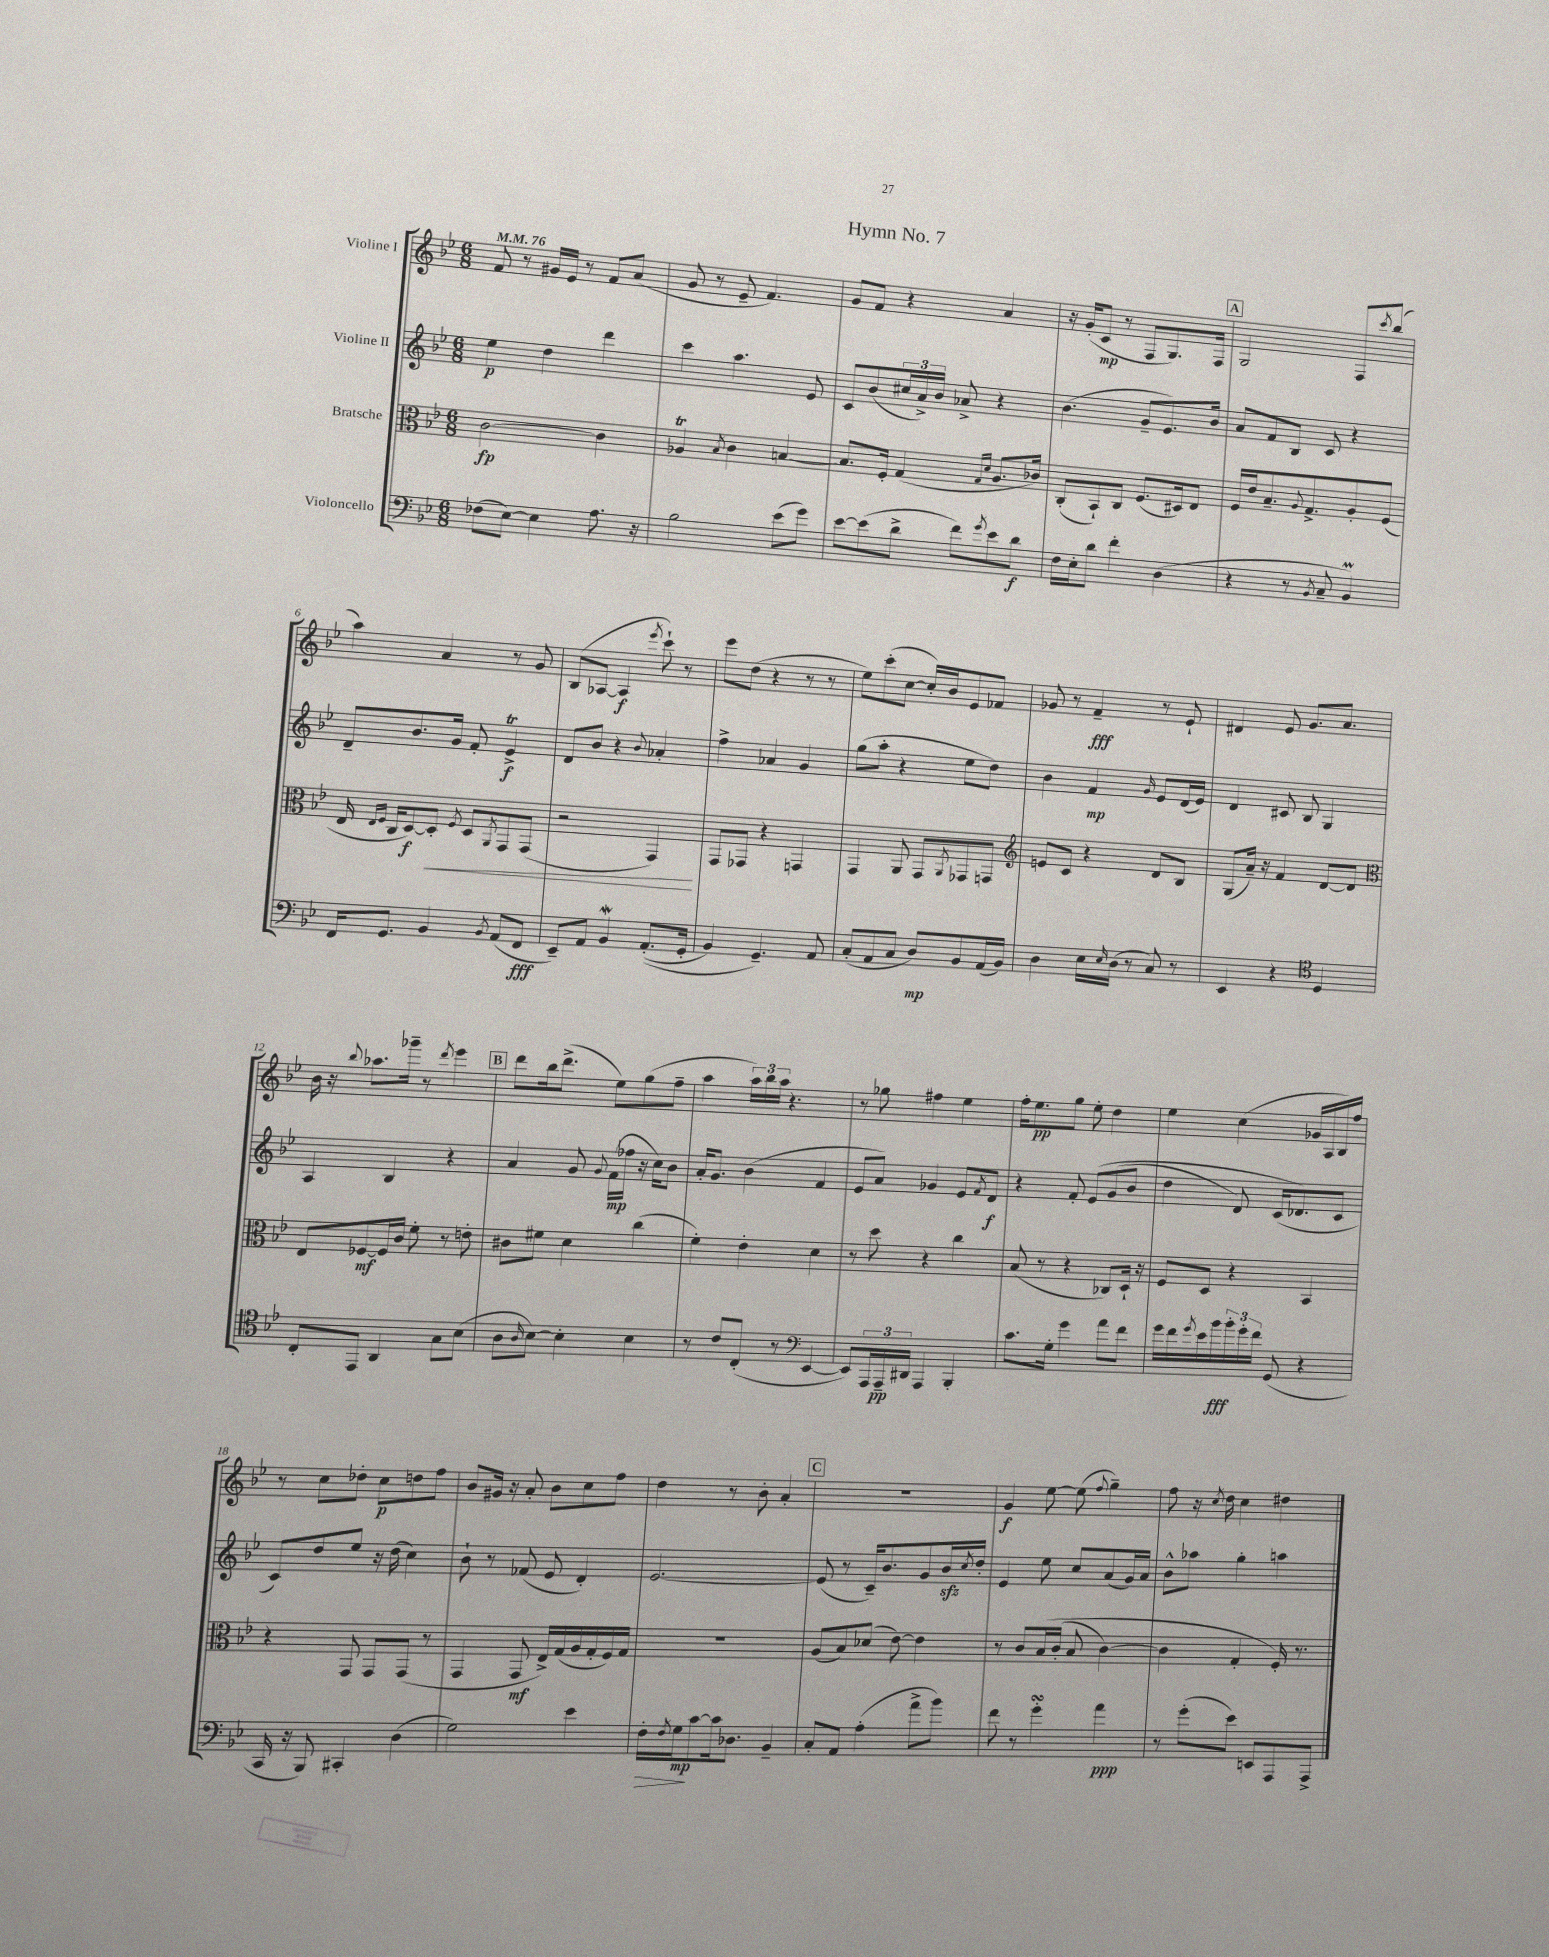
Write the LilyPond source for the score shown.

\header { title = "Hymn No. 7" }
<<
\new StaffGroup <<
\new Staff = "s0" \with { instrumentName = "Violine I" } {
    \clef treble \key bes \major \numericTimeSignature \time 6/8 \tempo 4 = 76
    f'8 r8 gis'16 ees'16 r8 f'8 a'8( |
    g'8 r8 ees'8-- f'4.) |
    g'8 f'8 r4 a'4 |
    r16 g'16-.( c'8\mp r8 f8 g8.) f16 |
    \mark \markup { \box "A" } g2 f8 \acciaccatura { c'''8 } bes''8( |
    a''4) a'4 r8 g'8 |
    bes8( aes8~ aes4\f \acciaccatura { ees'''8 } c'''8-!) r8 |
    ees'''8 d''8( r4 r8 r8 |
    ees''8) c'''8-.( c''8~ c''16-.) bes'16 ees'8 fes'8 |
    ges'8 r8 f'4--\fff r8 ees'8-! |
    dis'4 ees'8 g'8. a'8. |
    bes'16 r16 \appoggiatura { bes''8 } aes''8. ges'''16-- r8 \acciaccatura { d'''8 } ees'''4 |
    \mark \markup { \box "B" } d'''8 bes''16 d'''8.->( ees''8) g''8( f''8-- |
    a''4 \tuplet 3/2 { a''16) bes''16 a''16 } r4. |
    r8 ges''8 fis''4 ees''4 |
    f''16-. ees''8.\pp g''8 ees''8-. d''4 |
    ees''4 c''4( ges'16 a16 bes16) f''16 |
    r8 c''8 des''8-. c''8\p d''8 f''8 |
    bes'8 gis'16 r16 a'8-. bes'8 c''8 f''8 |
    d''4 r8 bes'8-. a'4-. |
    \mark \markup { \box "C" } R2. |
    g'4\f ees''8~ ees''8( \appoggiatura { f''8 } g''4--) |
    f''8 r16 \acciaccatura { c''8 } d''16 c''4 dis''4 \bar "|." |
}
\new Staff = "s1" \with { instrumentName = "Violine II" } {
    \clef treble \key bes \major \numericTimeSignature \time 6/8
    ees''4\p d''4 d'''4 |
    c'''4 a''4. ees'8 |
    c'8 bes'8( \tuplet 3/2 { cis''16 a'16->) bes'16 } aes'8-> r4 |
    bes'4.( g'8-- ees'8.) bes'16 |
    \mark \markup { \box "A" } a'8 f'8 bes8 c'8 r4 |
    d'8-- bes'8. g'16 f'8-. ees'4->\trill\f |
    d'8 bes'8 r4 \appoggiatura { bes'8 } aes'4-. |
    f''4-> aes'4 g'4 |
    g''8( a''8-. r4 ees''8 d''8) |
    bes'4 f'4\mp \grace { g'16 } ees'8 d'16( ees'16) |
    d'4 cis'8 bes8 g4 |
    a4 bes4 r4 |
    \mark \markup { \box "B" } a'4 g'8 \appoggiatura { g'8 } f'16\mp( fes''16 r16 c''16) bes'8 |
    a'16-. g'8. bes'4( f'4 |
    ees'8 a'8) ges'4 ees'8 \acciaccatura { f'8 } d'8\f |
    r4 f'8-. ees'8\( g'8( bes'8 |
    d''4 d'8) c'16( des'8.\) c'8 |
    c'8) d''8 ees''8 r16 d''16( c''4) |
    bes'8-! r8 fes'8( ees'8 d'4-.) |
    ees'2.~ |
    \mark \markup { \box "C" } ees'8( r8 c'16--) bes'8. g'8 bes'16\sfz \acciaccatura { c''8 } d''16-. |
    ees'4 ees''8 c''8 a'8( g'16) a'16 |
    bes'8-^ aes''8 g''4-. a''4 \bar "|." |
}
\new Staff = "s2" \with { instrumentName = "Bratsche" } {
    \clef alto \key bes \major \numericTimeSignature \time 6/8
    c'2~\fp c'4 |
    aes4\trill \acciaccatura { bes8 } c'4 b4~ |
    b8. f16-. g4( \grace { g16 d'16 } a8. ces'16) |
    c8-.( bes,8-!) c8 f8.( dis16) ees8 |
    \mark \markup { \box "A" } f16 ees'16 bes8.-- \appoggiatura { a8 } g8.-> a8-. f8( |
    ees16 \grace { ees16 f16 } c16 d8~\f) d8-.\< \acciaccatura { f8 } d8 \acciaccatura { a,8 } g,8 g,8( |
    r2 g,4\!) |
    g,8 ges,8 r4 g,4 |
    g,4 a,8 g,8 \acciaccatura { a,8 } ges,8 g,8 |
    \clef treble e'8 c'8 r4 d'8 bes8 |
    g8( a'16--) r16 f'4 d'8~ d'8 |
    \clef alto ees8 fes8~\mf fes16 c'16 f'8-. r8 e'8-. |
    \mark \markup { \box "B" } cis'8 fis'8 d'4 c''4( |
    f'4-.) ees'4-. d'4 |
    r8 d''8 r4 c''4 |
    bes8( r8 r4 ces8) d16-! r16 |
    f8 d8 r4 bes,4 |
    r4 g,8 g,8 g,8( r8 |
    g,4 g,8\mf ees16->) g16( a16 g16-. f16) g16 |
    R2. |
    \mark \markup { \box "C" } a8( bes8) des'8( ees'8~) ees'4 |
    r8 c'8 bes16\( c'16-.( bes8 c'4~) |
    c'4 g4-. f16-.\) r8. \bar "|." |
}
\new Staff = "s3" \with { instrumentName = "Violoncello" } {
    \clef bass \key bes \major \numericTimeSignature \time 6/8
    fes8( ees8~) ees4 a8. r16 |
    bes2 ees'8( g'8) |
    ees'8~ ees'8( d'8-> f'8) \acciaccatura { g'8 } ees'8 d'8\f |
    f16 ees16-. d'8 f'4-. d4( |
    \mark \markup { \box "A" } r4 r8 \acciaccatura { bes,8 } c8-- bes,4\prall) |
    f,16 g,8. bes,4 \acciaccatura { bes,8 } a,8( f,8\fff |
    ees,8--) a,8 bes,4\mordent a,8.-.(\( g,16-. |
    bes,4) g,4.--\) a,8 |
    c8-.( a,8 c8 d8\mp) bes,8 a,16( bes,16) |
    d4 ees16 \grace { ees16 } d16( r8 c8) r8 |
    ees,4 r4 \clef tenor d4 |
    c8-. ees,8 a,4 g8 bes8( |
    \mark \markup { \box "B" } a8 \grace { a16 } bes8~) bes4-. bes4 |
    r8 c'8 c8-.( r8 \clef bass ees,4~ |
    ees,8) \tuplet 3/2 { a,,16 a,,16--\pp dis,16 } a,,4 bes,,4-. |
    c'8. g16-. g'4 a'8 f'8 |
    g'16 f'16 \acciaccatura { g'8 } ees'16 bes'16\fff \tuplet 3/2 { bes'16-. g'16-. f'16 } g,8( r4 |
    c,16 r16 bes,,8) cis,4-. d4( |
    g2) ees'4 |
    f16-.\> \acciaccatura { f8 } g16\mp\! c'8~ c'16 des8. bes,4-- |
    \mark \markup { \box "C" } c8-. a,8 a4-.( a'8-> bes'8) |
    f'8 r8 g'4-.\turn a'4\ppp |
    r8 g'8-.( ees'8) e,8 a,,8 a,,8-> \bar "|." |
}
>>
>>
